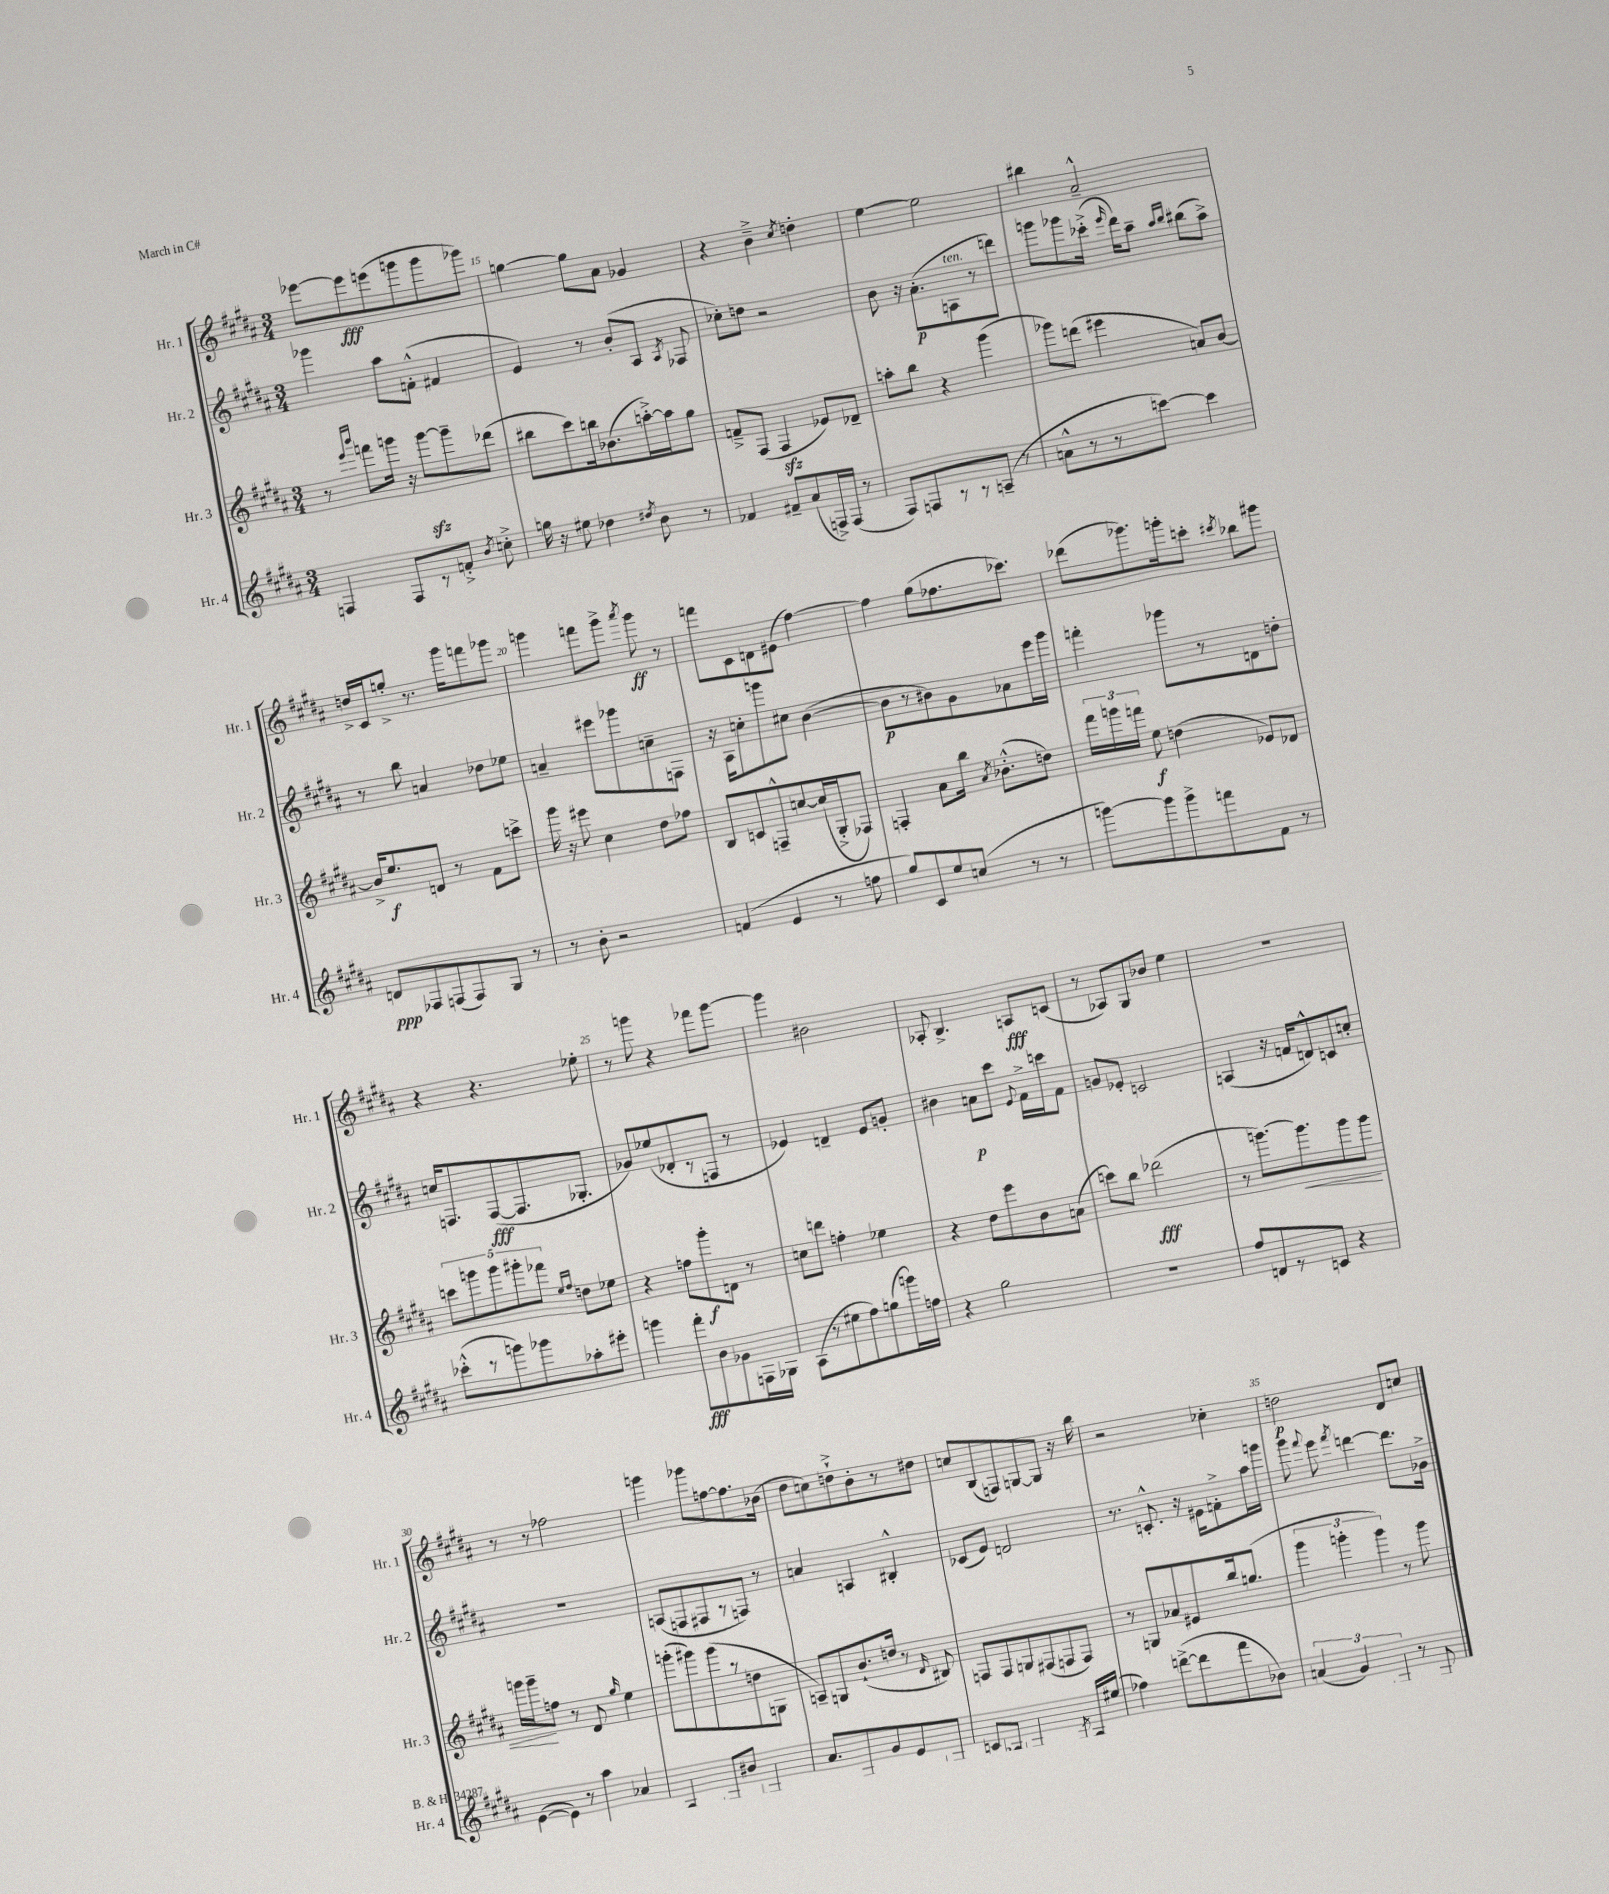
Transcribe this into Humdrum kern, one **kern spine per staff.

**kern	**kern	**kern	**kern
*staff4	*staff3	*staff2	*staff1
*clefG2	*clefG2	*clefG2	*clefG2
*k[f#c#g#d#a#]	*k[f#c#g#d#a#]	*k[f#c#g#d#a#]	*k[f#c#g#d#a#]
*M3/4	*M3/4	*M3/4	*M3/4
4F	8r	4ggg-	[8eee-
.	16qqeee	.	.
.	16qqbbb	.	.
.	8fff	.	8eee-]
8F	16ggg	8aa#	(8eee
.	16r	.	.
8r	[8ggg	(8f'^^	8ggg
8f'^	8ggg~]	4f#	8ggg
8qb	.	.	.
8cc'^	(8ddd-	.	8ggg-)
=	=	=	=
16gg	8bb#	4e)	[4gg
16r	.	.	.
8ee#	8ccc#)	.	.
4dd-	16bb	8r	8gg]
.	(8.b-	.	.
.	.	(8b'	8a#
8qdd#	.	.	.
8b	[16aa'^)	8A#	4g-
.	16aa]	.	.
.	.	8qA#	.
8r	8gg#	8F-	.
=	=	=	=
4f-	8f~^	8cc-')	4r
.	(8F#	8dd	.
8f#~	4F#	2r	4b~^
(8a#	.	.	.
.	.	.	8qcc#
16F^)	8e-)	.	4dd'
(16F	.	.	.
8r	8d-~	.	.
=	=	=	=
8F#)	8aa'	8b	[4ee
8F	8bb	16r	.
.	.	(8.a#'	.
8r	4r	.	2ee]
8r	.	8A	.
(8A~	(4ggg#	8r	.
8r	.	8ddd)	.
=	=	=	=
8a^^	8ggg-)	8ggg	4bb#
8r	(8ddd	8ggg-	.
8r	4eee#	(16ccc-'^	2a#~^^
.	.	16qqeee	.
.	.	16ddd#)	.
[8ccc)	.	8aa#~	.
.	.	16qqaa#	.
.	.	16qqbb	.
4ccc]	8a)	(8bb#	.
.	[8b	8aa#^)	.
=	=	=	=
8d	16b^]	8r	16dd^
.	8.ee	.	16c#
8F-	.	8bb	8gg'^
(8F	8d	4a	8.r
8F)	8r	.	.
.	.	.	16ggg#
8G#	8f#	8dd-	8fff
8r	8ccc^	8ee-	8ggg-
=	=	=	=
8r	16ggg#	4a~	4ggg
.	16r	.	.
8b'	8eee#	.	.
2r	4cc#	8eee#	8fff
.	.	8ggg-	8ggg^
.	.	.	8qaaa#
.	8dd#	8cc~	8ggg
.	8ff-	8F	8r
=	=	=	=
(4f	8B	16r	8fff
.	.	16A#	.
.	8c	8cc'	8c#
4e	8F~^^	8ggg	8d
.	[8cc	8cc#	(8e#
8r	(16cc]	([4b	[4ff#)
.	16G#'^	.	.
8ff	8F-)	.	.
=	=	=	=
8gg#)	4F'	8b]	4ff#]
8c#	.	8r	.
8ee	8a#	8b#)	(8gg#
(8cc	16bb	8g#	8.ff-
.	8qa#	.	.
.	(8.b-'^^	.	.
8r	.	8a-	.
.	.	.	8.ccc-)
8r	8dd)	16eee	.
.	.	16ggg#	.
=	=	=	=
[8ggg)	24fff#	4fff'	(8ddd-
.	24ggg	.	.
.	24fff	.	.
8ggg]	8ee	.	8.ggg-)
8ggg^	(4dd	8ggg-	.
.	.	.	16ggg'
8fff	.	8r	8ccc'
.	.	.	8qccc#
8f#	8e-)	8d	8bb-
8r	8d-	8dd'	8ggg#
=	=	=	=
(8ccc-'^^	10ccc	16cc	4r
.	.	8.F	.
.	10ggg	.	.
8r	.	.	.
.	10ggg	.	.
8ggg)	.	([8F	4.r
.	10ggg#'	.	.
8ggg-	.	8.F]	.
.	10fff-	.	.
.	16qqee	.	.
.	16qqff#	.	.
8aa-'	8dd	.	.
.	.	8.G-'	.
8eee#'	8ee-	.	8ee-'
=	=	=	=
4ggg	4r	8g-)	8r
.	.	(8ee-	8ggg
8fff#'	8ff	8d-'	4r
8b	8ggg#'	8r	.
8g-	8d	8F	8fff-
16F	8r	8r	[8ggg
16G-	.	.	.
=	=	=	=
(8A#	8cc	4e-)	4ggg]
8r	8ddd	.	.
8ee#	4ff'	4d~	2b#
8ff#)	.	.	.
(8gg	4ee-	8e-	.
16ggg)	.	8g'	.
16ff	.	.	.
=	=	=	=
4r	4r	4b#	8A-'
.	.	.	4.B^
2gg#	8dd#	8a	.
.	8eee	8ccc#	.
.	.	8qqe	.
.	8b	16f#^	8A
.	.	16ccc	.
.	(8a	8f#	(8c
=	=	=	=
2.r	8ccc)	8g	8r
.	8bb	8e-'	8A-)
.	(2ddd-	2c	8G#
.	.	.	8b-
.	.	.	4ee
=	=	=	=
8ff#	8r	(4A	2.r
8d	[8.ggg)	.	.
8r	.	16r	.
.	8.ggg]	16f	.
8c	.	8d^^)	.
4r	8ggg	8c	.
.	8ggg	8cc'	.
=	=	=	=
([8e	16ggg	2.r	8r
.	16ggg~	.	.
8e])	8ff	.	8r
8r	8r	.	2ff-
8aa#	8d#	.	.
.	16qqgg#	.	.
4a-	4ee	.	.
=	=	=	=
4A#	(8ggg'	(8A	4ggg
.	8ggg#)	8F	.
8F'	(8ggg#	8F#	8ggg-
8b#	8r	8r	[8ff
4G-	8dd	8F)	8.ff]
.	8G	8r	.
.	.	.	(16b-
=	=	=	=
8.a#	8A~)	4a	8dd#
.	8G	.	8cc)
8.G#~^	.	.	.
.	(8.b`	4A	8dd`^
8g#	.	.	8b'
.	16dd	.	.
8e	8r	4B#'^^	8r
.	16qqd#	.	.
8F-	8B#)	.	8dd#
=	=	=	=
8c	8F	(8c-	8cc
8A-	8F	8e)	(8B
4.F-	8G	2d	8F)
.	(8F#	.	[8G
.	8F	.	8G]
8qG#	.	.	.
16A-^	8F)	.	16r
(16ee#	.	.	16bb
=	=	=	=
4ff-)	8r	8.r	2r
.	8G	.	.
.	.	8.c'^^	.
([8ddd^	8a-	.	.
8ddd]	8e#	16r	.
.	.	16e#	.
8fff#	16bb	8f'^	4cc-'
.	(8.gg	.	.
8b-)	.	16aa#	.
.	.	16ggg	.
=	=	=	=
(6a	6ggg#	8ggg#	2dd
.	.	8qqfff#	.
.	.	8eee	.
6g#)	6ggg'	.	.
.	.	8qfff#	.
.	.	[4ddd	.
6F	6ggg)	.	.
8r	8r	8.ddd]	8d#
8F	8ggg	.	8cc
.	.	16g-^	.
==	==	==	==
*-	*-	*-	*-
